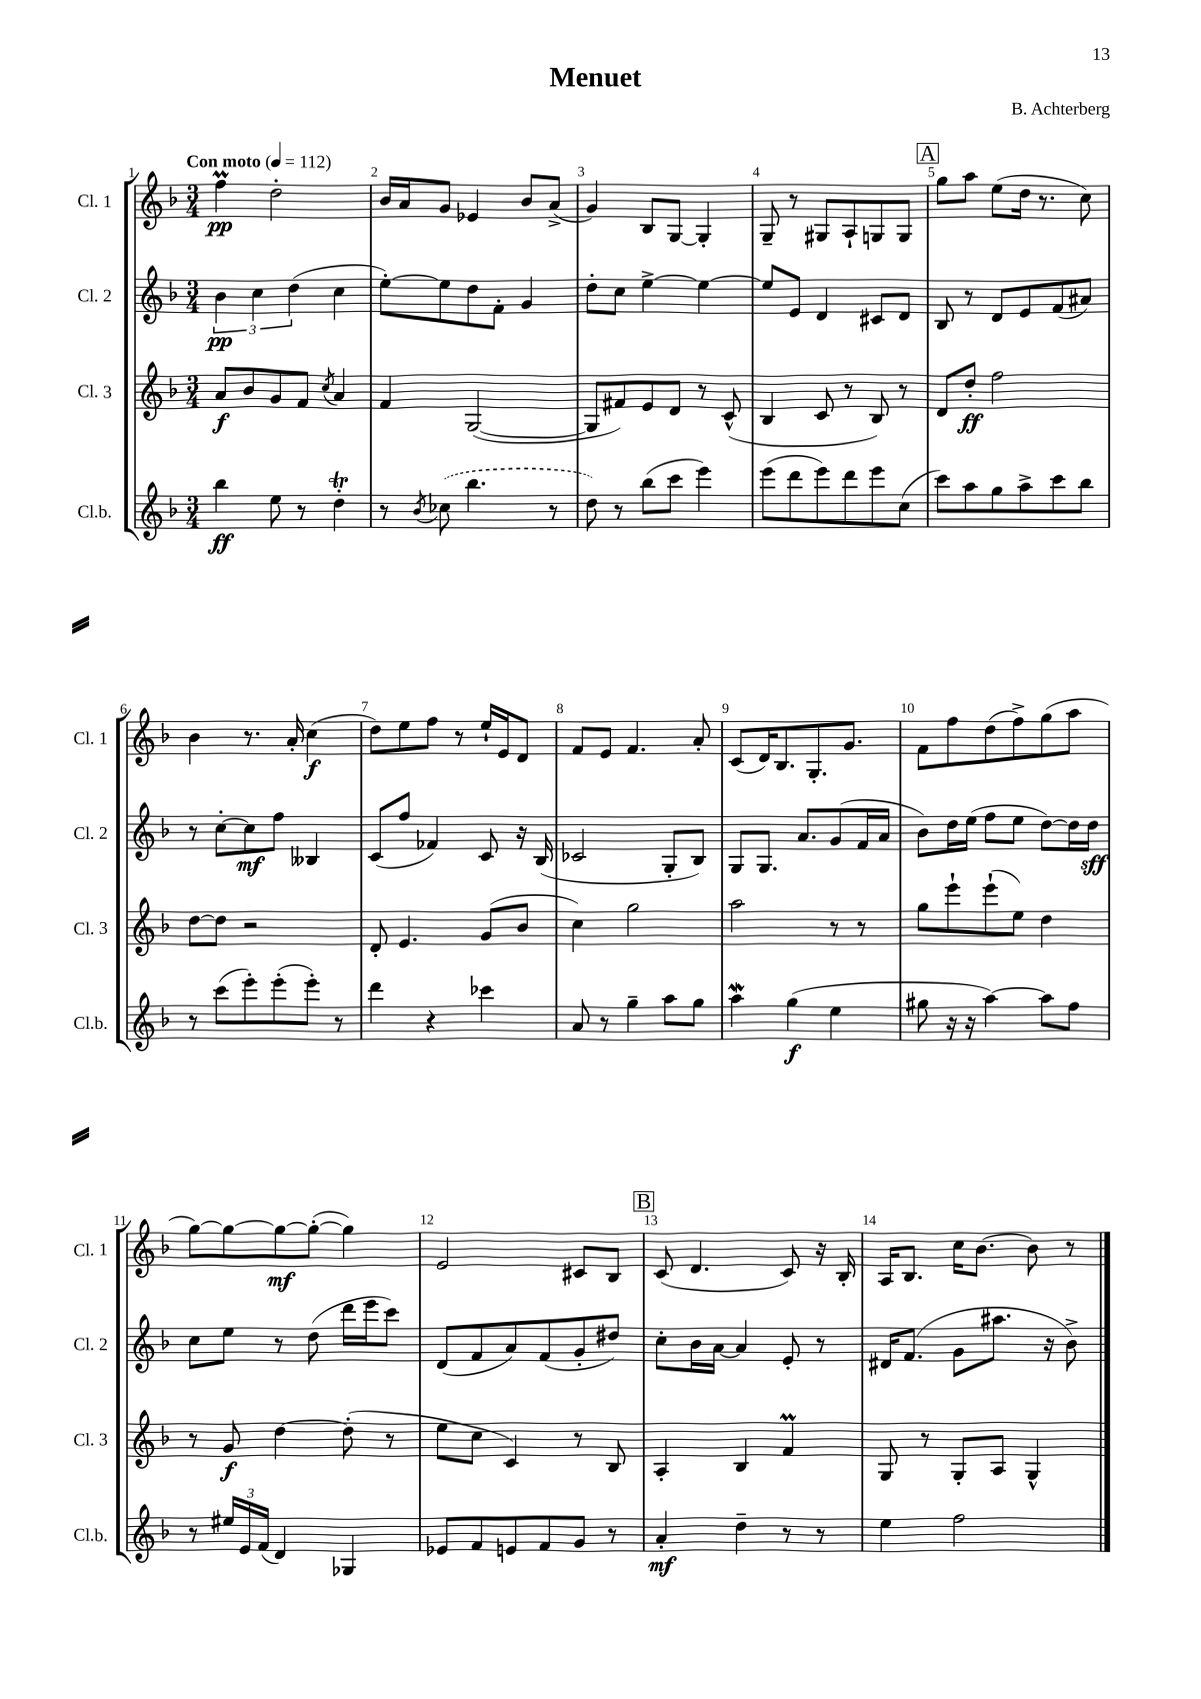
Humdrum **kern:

**kern	**kern	**kern	**kern
*staff4	*staff3	*staff2	*staff1
*clefG2	*clefG2	*clefG2	*clefG2
*k[b-]	*k[b-]	*k[b-]	*k[b-]
*M3/4	*M3/4	*M3/4	*M3/4
*MM112	*MM112	*MM112	*MM112
4bb-	8a	6b-	4ff
.	8b-	.	.
.	.	6cc	.
8ee	8g	.	2dd'
.	.	(6dd	.
8r	8f	.	.
.	8qcc	.	.
4dd'	4a	4cc	.
=	=	=	=
8r	4f	[8ee')	16b-
.	.	.	16a
8qb-	.	.	.
(8cc-	.	8ee]	8g
4.bb-	([2G	8dd	4e-
.	.	8f'	.
.	.	4g	8b-
8r	.	.	(8a^
=	=	=	=
8dd)	8G]	8dd'	4g)
8r	8f#)	8cc	.
(8bb-	8e	[4ee^	8B-
8ccc	8d	.	[8G
4eee)	8r	4ee_	4G']
.	(8c^^	.	.
=	=	=	=
(8eee	4B-	8ee]	8G~
8ddd	.	8e	8r
8eee)	8c	4d	8G#
8ddd	8r	.	8A`
8eee	8B-)	8c#	8G
(8cc	8r	8d	8G
=	=	=	=
8ccc)	8d	8B-	8gg
8aa	8dd'	8r	8aa
8gg	2ff	8d	(8ee
8aa^	.	8e	16dd
.	.	.	8.r
8ccc	.	(8f	.
8bb-	.	8a#)	8cc)
=	=	=	=
8r	[8dd	8r	4b-
(8ccc	8dd]	[8cc'	.
8eee')	2r	8cc]	8.r
(8eee'	.	8ff	.
.	.	.	16a'
8eee')	.	4B--	(4cc
8r	.	.	.
=	=	=	=
4ddd	8d'	(8c	8dd)
.	4.e	8ff	8ee
4r	.	4f-)	8ff
.	.	.	8r
4ccc-	(8g	8c	16ee`
.	.	.	16e
.	8b-	16r	8d
.	.	(16B-	.
=	=	=	=
8a	4cc)	2c-	8f
8r	.	.	8e
4gg~	2gg	.	4.f
8aa	.	8G'	.
8gg	.	8B-)	8a'
=	=	=	=
4aa	2aa	8G	(8c
.	.	8.G	16d)
.	.	.	8.B-
(4gg	.	.	.
.	.	8.a	.
.	.	.	8.G'
4ee	8r	(8g	.
.	.	.	8.g
.	8r	16f	.
.	.	16a	.
=	=	=	=
8gg#	8gg	8b-)	8f
16r	8eee`	16dd	8ff
16r	.	(16ee	.
[4aa)	(8eee`	8ff	(8dd
.	8ee)	8ee	8ff^)
8aa]	4dd	[8dd)	(8gg
8ff	.	16dd]	8aa
.	.	16dd	.
=	=	=	=
8r	8r	8cc	[8gg)
24ee#	8g	8ee	8gg_
24e	.	.	.
(24f	.	.	.
4d)	[4dd	8r	8gg_
.	.	(8dd	(8gg'_
4G-	(8dd']	16ddd	4gg])
.	.	16eee	.
.	8r	8ccc)	.
=	=	=	=
8e-	8ee	(8d	2e
8f	8cc	8f	.
8e	4c)	8a)	.
8f	.	(8f	.
8g	8r	8g'	8c#
8r	8B-	8dd#)	8B-
=	=	=	=
4a'	4A'	8cc'	(8c
.	.	16b-	4.d
.	.	[16a	.
4dd~	4B-	4a]	.
8r	4f	8e'	8c)
8r	.	8r	16r
.	.	.	16B-'
=	=	=	=
4ee	8G	16d#	16A
.	.	(8.f	8.B-
.	8r	.	.
2ff	8G'	8g	16cc
.	.	.	[8.b-
.	8A	8.aa#	.
.	4G^^	.	8b-]
.	.	16r	.
.	.	8b-^)	8r
==	==	==	==
*-	*-	*-	*-
